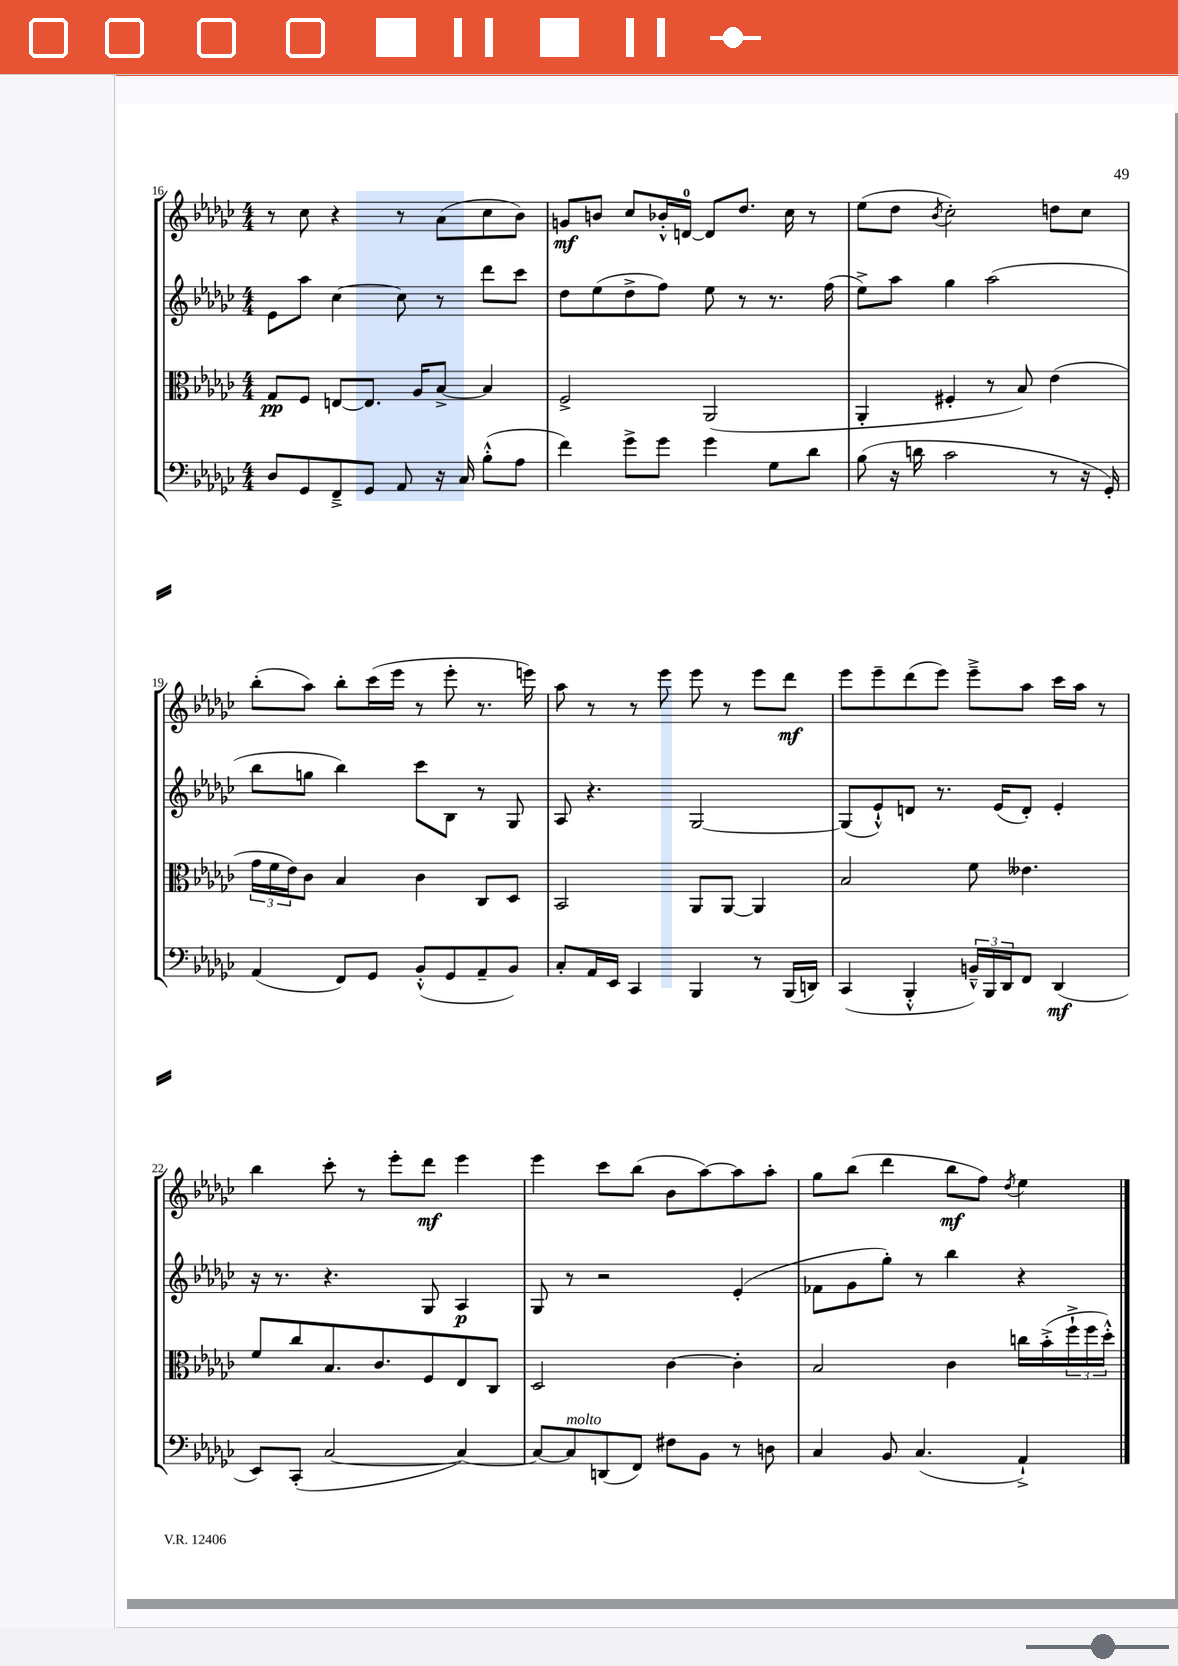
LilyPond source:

<<
\new StaffGroup <<
\new Staff = "s0" {
    \clef treble \key ges \major \numericTimeSignature \time 4/4
    r8 ces''8 r4 r8 aes'8( ces''8 bes'8) |
    g'8\mf b'8 ces''8 bes'16-.-^ d'16-0~ d'8 des''8. ces''16 r8 |
    ees''8( des''8 \acciaccatura { bes'8 } ces''2-.) d''8 ces''8 |
    bes''8-.( aes''8) bes''8-. ces'''16( ees'''16 r8 ees'''8-. r8. e'''16) |
    aes''8 r8 r8 ees'''8 ees'''8 r8 ees'''8 des'''8\mf |
    ees'''8 ees'''8-- des'''8( ees'''8) ees'''8---> aes''8 ces'''16 aes''16 r8 |
    bes''4 ces'''8-. r8 ees'''8-. des'''8\mf ees'''4 |
    ees'''4 ces'''8 bes''8( bes'8 aes''8~) aes''8 aes''8-. |
    ges''8 bes''8( des'''4 bes''8\mf f''8) \acciaccatura { des''8 } ees''4 \bar "|." |
}
\new Staff = "s1" {
    \clef treble \key ges \major \numericTimeSignature \time 4/4
    ees'8 aes''8 ces''4~ ces''8 r8 des'''8 ces'''8 |
    des''8 ees''8( des''8-> f''8) ees''8 r8 r8. f''16( |
    ees''8->) aes''8 ges''4 aes''2( |
    bes''8 g''8 bes''4) ces'''8 bes8 r8 ges8 |
    aes8 r4. ges2~ |
    ges8( ees'8-!-^) d'8 r8. ees'16( d'8-.) ees'4-. |
    r16 r8. r4. ges8 aes4\p |
    ges8 r8 r2 ees'4-.( |
    fes'8 ges'8 ges''8-.) r8 bes''4 r4 \bar "|." |
}
\new Staff = "s2" {
    \clef alto \key ges \major \numericTimeSignature \time 4/4
    ges8\pp f8 e8~ e8. aes16 bes8~-> bes4 |
    f2-> aes,2( |
    aes,4-. fis4-. r8 bes8) ees'4( |
    \tuplet 3/2 { ges'16 f'16 ees'16) } ces'8 bes4 ces'4 ces8 des8 |
    bes,2 aes,8 aes,8~ aes,4 |
    bes2 f'8 eeses'4. |
    f'8 ces''8 bes8. ces'8. f8 ees8 ces8 |
    des2 ces'4~ ces'4-. |
    bes2 ces'4 c''16 bes'16-.->( \tuplet 3/2 { f''16-!-> f''16 des''16-.-^) } \bar "|." |
}
\new Staff = "s3" {
    \clef bass \key ges \major \numericTimeSignature \time 4/4
    des8 ges,8 f,8---> ges,8 aes,8 r16 ces16 bes8-.-^( aes8 |
    f'4) ges'8-> ges'8 ges'4 ges8 des'8 |
    bes8( r16 d'16 ces'2 r8 r16 ges,16-.) |
    aes,4( f,8) ges,8 bes,8-.-^( ges,8 aes,8-- bes,8) |
    ces8-. aes,16 ees,16 ces,4 bes,,4 r8 bes,,16( d,16) |
    ces,4( bes,,4-.-^ \tuplet 3/2 { b,16---^) bes,,16 des,16 } f,8 des,4\mf( |
    ees,8) ces,8-.( ces2~ ces4~) |
    ces8~ ces8^\markup { \italic "molto" } d,8( f,8) fis8 bes,8 r8 d8 |
    ces4 bes,8 ces4.( aes,4-!->) \bar "|." |
}
>>
>>
\layout { \context { \Score currentBarNumber = #16 } }
